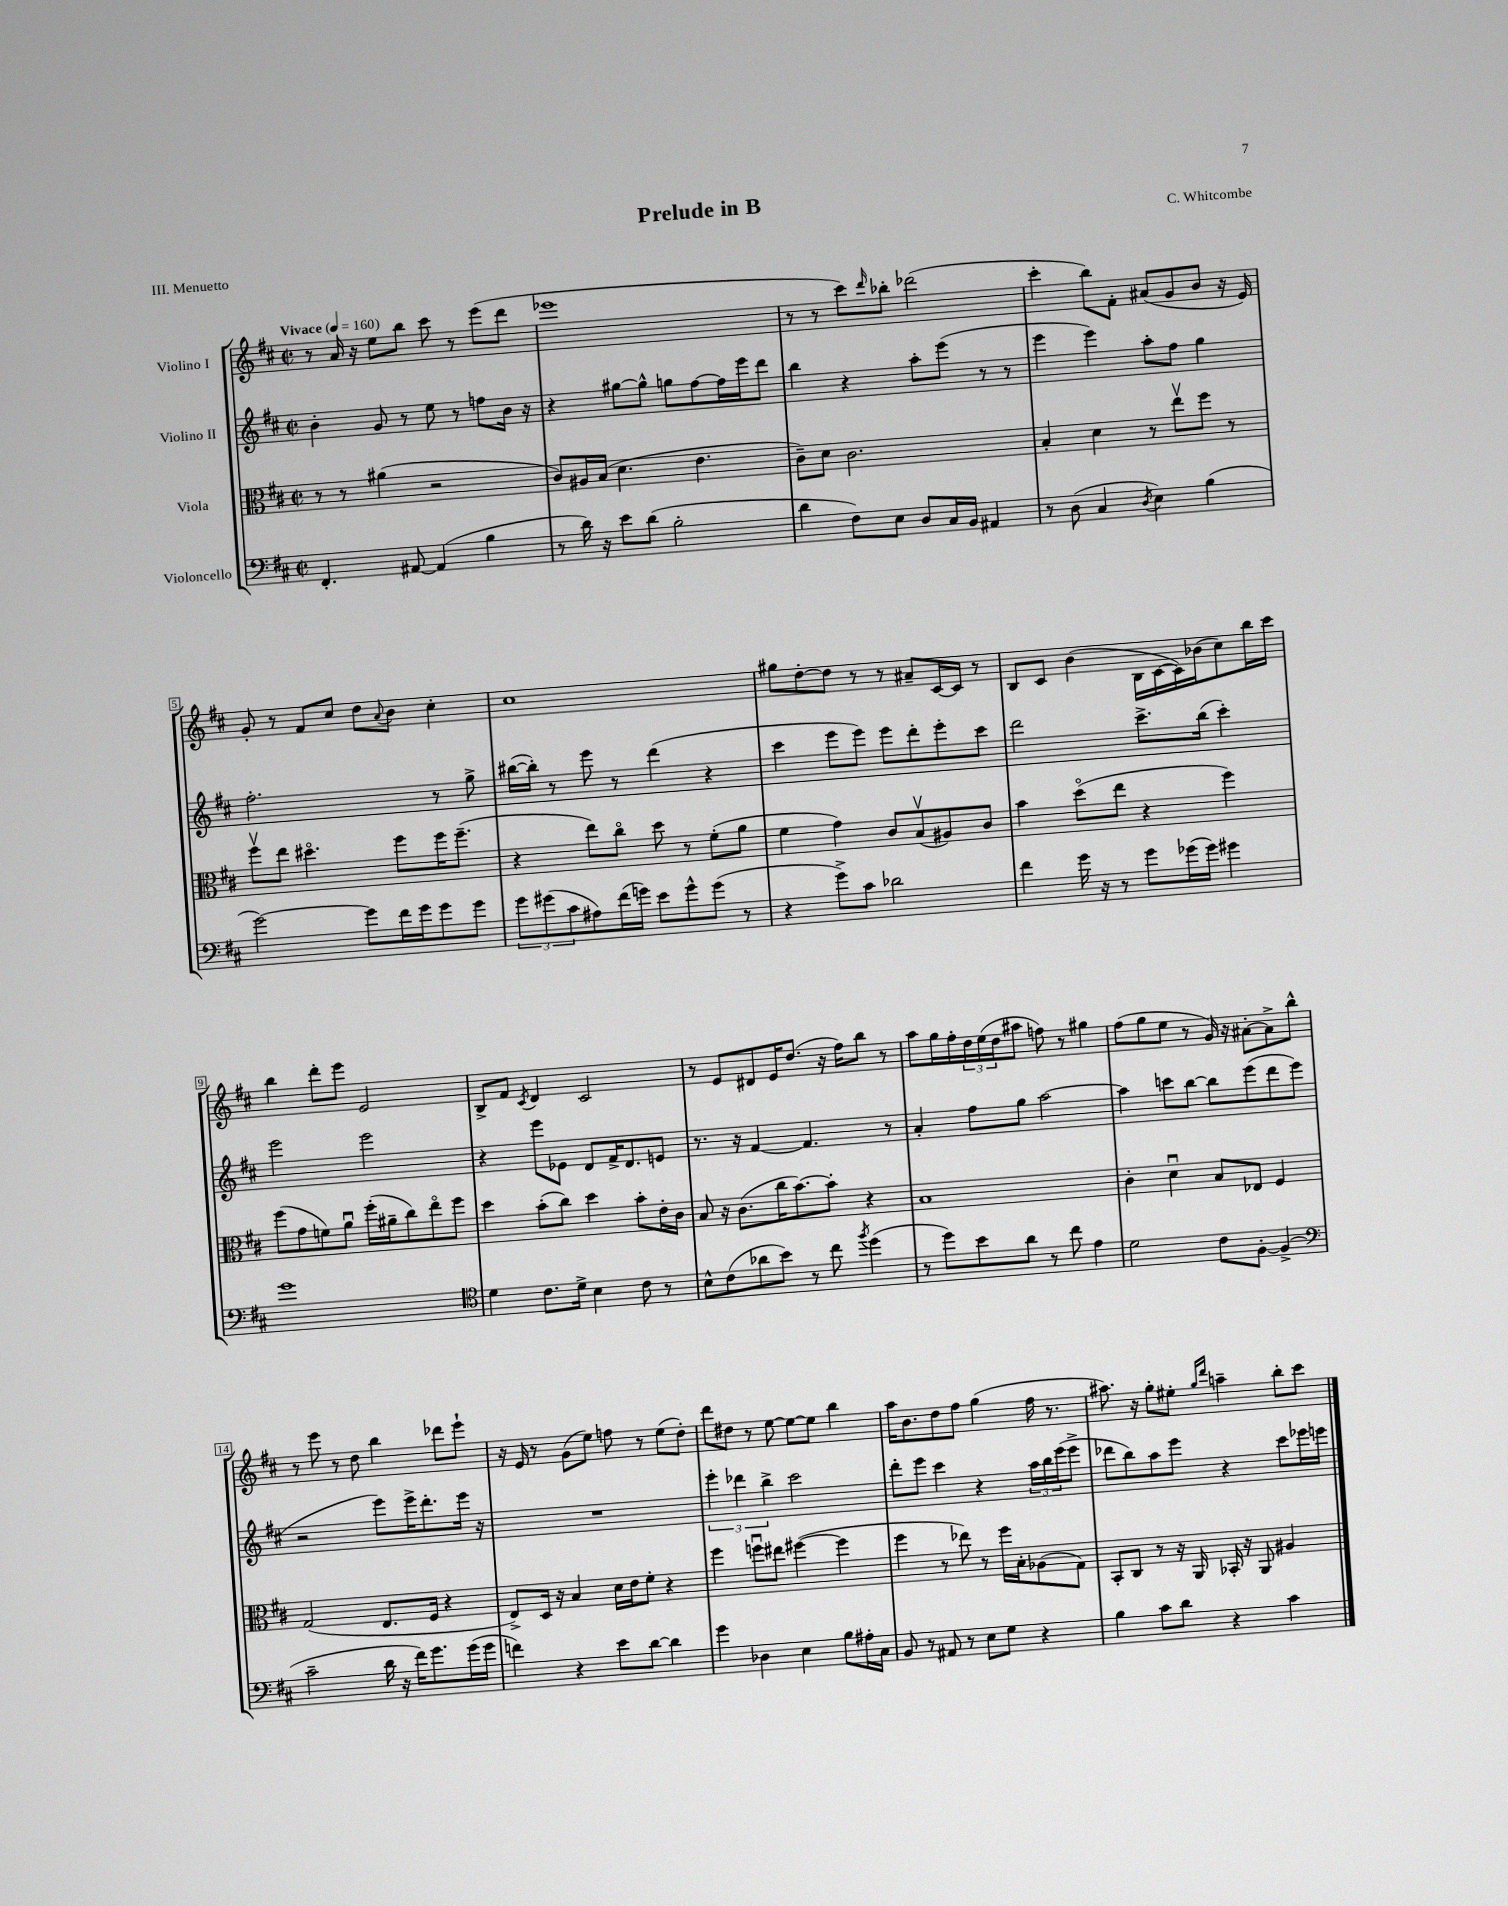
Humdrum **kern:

**kern	**kern	**kern	**kern
*staff4	*staff3	*staff2	*staff1
*clefF4	*clefC3	*clefG2	*clefG2
*k[f#c#]	*k[f#c#]	*k[f#c#]	*k[f#c#]
*M2/2	*M2/2	*M2/2	*M2/2
*met(c|)	*met(c|)	*met(c|)	*met(c|)
*MM160	*MM160	*MM160	*MM160
4.FF#'/	8r	4b'\	8r
.	8r	.	16a/
.	.	.	16r
.	(4a#\	8g/	8ee\L
[8AA#/	.	8r	8bb\J
(4AA#/]	2r	8ee\	8ccc#\
.	.	8r	8r
4B\	.	8ff\L	(8eee\L
.	.	16b\Jk	8ddd\J
.	.	16r	.
=	=	=	=
8r	8c#/L)	4r	1eee-
16d\)	16A#/L	.	.
16r	(16B/JJ	.	.
8e\L	4.d\	[8gg#\L	.
(8d\J	.	8gg#^^\]J	.
2B'\	.	8gg\L	.
.	4.e\	[8ff#\	.
.	.	16ff#\]L	.
.	.	16eee\J	.
.	.	8ddd\J	.
=	=	=	=
4d\	8c#~\L)	4bb\	8r
.	8d\J	.	8r
8F#\L)	2.c#\	4r	8ccc#\L)
.	.	.	16qqddd/
8E\J	.	.	8bb-'\J
8D/L	.	8aa'\L	(2ddd-\
16C#/L	.	(8eee\J	.
16BB/JJ	.	.	.
4AA#/	.	8r	.
.	.	8r	.
=	=	=	=
8r	4B'/	4eee\	4ccc#'\
(8D\	.	.	.
4C#/	4d\	4eee\)	8bb\L)
.	.	.	8f#'\J
8qD/	.	.	.
4E\)	8r	8aa'\L	(8a#/L
.	8eev\L	8ff#\J	8g/
(4B\	8ff#\J	4gg\	8b/J
.	8r	.	16r
.	.	.	16e/)
=	=	=	=
[2g\)	8ff#v\L	2.ff#'\	8g'/
.	8ee\J	.	8r
.	4.dd#o\	.	8f#/L
.	.	.	8cc#/J
8g\]L	.	.	8dd\L
.	.	.	8qqa/
16f#\L	8ff#\L	.	8b\J
16g\J	.	.	.
8g\	16ff#\K	8r	4cc#'\
.	(8.ff#~\J	.	.
8g\J	.	8gg^\	.
=	=	=	=
12g\L	4r	([16bb#\LL	1cc#
.	.	16bb#'\]JJ)	.
(12g#\	.	.	.
.	.	8r	.
12c#\	.	.	.
8A#\)	8ee\L)	8eee\	.
(16f#\L	8cc#o\J	8r	.
16g\JJ)	.	.	.
8e\L	8dd\	(4ddd\	.
8g^^\	8r	.	.
(8g\J	(8f#'\L	4r	.
8r	8a\J	.	.
=	=	=	=
4r	4f#\	4ccc#\	8gg#\L
.	.	.	[8dd'\
8g^\L)	4g\)	8eee\L	8dd\]J
8c#\J	.	8eee\J)	8r
2d-\	8c#/L	8eee\L	8r
.	(8Bv/	8ddd'\	8a#~/L
.	8A#/)	8eee'\	[16c#/L
.	.	.	16c#/]JJ
.	8c#/J	8ccc#\J	8r
=	=	=	=
4f#\	4b\	2ddd\	8B/L
.	.	.	8c#/J
16g\	(8ddo\L	.	(4b\
16r	.	.	.
8r	8ee\J	.	.
8g\L	4r	8.ccc#^\L	16B\LL
.	.	.	[16c#\
(16g-\L	.	.	16c#\])
16g-\JJ)	.	(16bb\Jk	(16b-\J
4g#\	4ff#\)	4ccc#'\)	8cc#\)
.	.	.	16bb\L
.	.	.	16ccc#\JJ
=	=	=	=
1g	(8ff#\L	2eee\	4bb\
.	8g\	.	.
.	8f\)	.	8ddd'\L
.	8au\J	.	8eee\J
.	(16ff#'\LL	2eee\	2e/
.	16a#~\J	.	.
.	8cc#\)	.	.
.	8eeo\	.	.
.	8ff#\J	.	.
=	=	=	=
*clefC4	*	*	*
4d\	4dd\	4r	8B^/L
.	.	.	8f#/J
.	.	.	8qc#/
8.c#\L	(8b'\L	8eee\L	4d/
.	8cc#\J)	8e-\J	.
16d^\Jk	.	.	.
4B\	4dd\	8d/L	2c#/
.	.	16f#^/K	.
.	.	8.d/	.
8c#\	8b'\L	.	.
8r	16e'\L	8e/J	.
.	16c#\JJ	.	.
=	=	=	=
8B^^\L	8B/	8.r	8r
(8c#\	16r	.	8e/L
.	(8.c#\L	16r	.
8a-\	.	[4f#/	8d#/
8b\J)	16cc#\K	.	16e/K
.	[8.b\)	.	(8.dd/J
8r	.	4.f#/]	.
8cc#\	8b'\]J	.	16r
.	.	.	16ff#\LK)
8qff#/	.	.	.
(4dd\	4r	.	8bb\J
.	.	8r	8r
=	=	=	=
8r	1B	4a'/	8aa\L
8dd\L)	.	.	16gg\L
.	.	.	16ff#'\
8b\	.	8ff#\L	24dd\
.	.	.	(24ee\
.	.	.	24dd\J
8a\J	.	8gg\J	8aa#\J
8r	.	[2aa\	8ff\)
8cc#\	.	.	8r
4e\	.	.	4gg#\
=	=	=	=
2d\	4c#'\	4aa\]	(8ff#\L
.	.	.	8gg\
.	4du\	8ccc\L	8ee\J
.	.	[8bb\J	8r
8c#\L	8B/L	8bb\]L	16g/)
.	.	.	16r
[8F#'\J	8E-/J	(8eee\	[8a#'\L
(4F#^/]	4F#/	8ddd\	8a#^\]
.	.	8eee\J	8bb^^\J
=	=	=	=
*clefF4	*	*	*
2c#~\	(2G/	2r	8r
.	.	.	8eee\
.	.	.	8r
.	.	.	8dd\
16d\	8.E/L	8eee\L)	4bb\
16r	.	.	.
16f#\LK)	.	16eee^\K	.
8.g\	16F#/Jk	8.ddd'\	.
.	4r	.	8ddd-\L
(16g\L	.	16eee\Jk	8eee`\J
16g\JJ	.	16r	.
=	=	=	=
4f\)	8E^/L)	1r	16r
.	.	.	16e/
.	16D/Jk	.	8r
.	16r	.	.
4r	4B/	.	(8g\L
.	.	.	8ee\J)
8e\L	16d\LL	.	8ff\
.	16e\J	.	.
[8d\J	8f#'\J	.	8r
4d\]	4r	.	(8ee\L
.	.	.	8dd'\J)
=	=	=	=
4g\	4ff#\	6eee'\	8ddd\L
.	.	.	8dd#\J
.	.	6ddd-\	.
4D-\	8ffu\L	.	8r
.	.	6bb^\	.
.	8ee#\J	.	[8ee\
4E\	([4ff#\	2ccc#\	8ee\_L
.	.	.	8ee\]J
8B\L	4ff#\]	.	4bb\
16A#'\L	.	.	.
16C#\JJ	.	.	.
=	=	=	=
8BB/	4ff#\	8ddd'\L	16aa\LK
.	.	.	8.b\
8r	.	8eee\J	.
8AA#/	8r	4ccc#\	8dd\
8r	8ee-\)	.	8ff#\J
8E\L	8r	4r	(4gg\
8G\J	16ff#\LL	.	.
.	16B'\J	.	.
4r	(8A-\	24aa\LL	16ff#\
.	.	24bb\	.
.	.	.	8.r
.	.	(24eee\J	.
.	8G\J)	8eee^\J	.
=	=	=	=
4B\	8BB'/L	8ddd-\L	8.aa#\)
.	8C#/J	8bb\)	.
.	.	.	16r
8c#\L	8r	8aa\	8gg'\L
8d\J	16r	8eee\J	8ee#'\J
.	16AA/	.	.
.	.	.	16qqgg/LL
.	.	.	16qqddd/JJ
4r	16BB-'/	4r	4aa~\
.	16r	.	.
.	8AA/	.	.
4c#\	4A#/	8ccc#\L	8bb'\L
.	.	16eee-\L	8ccc#\J
.	.	16eee\JJ	.
==	==	==	==
*-	*-	*-	*-
